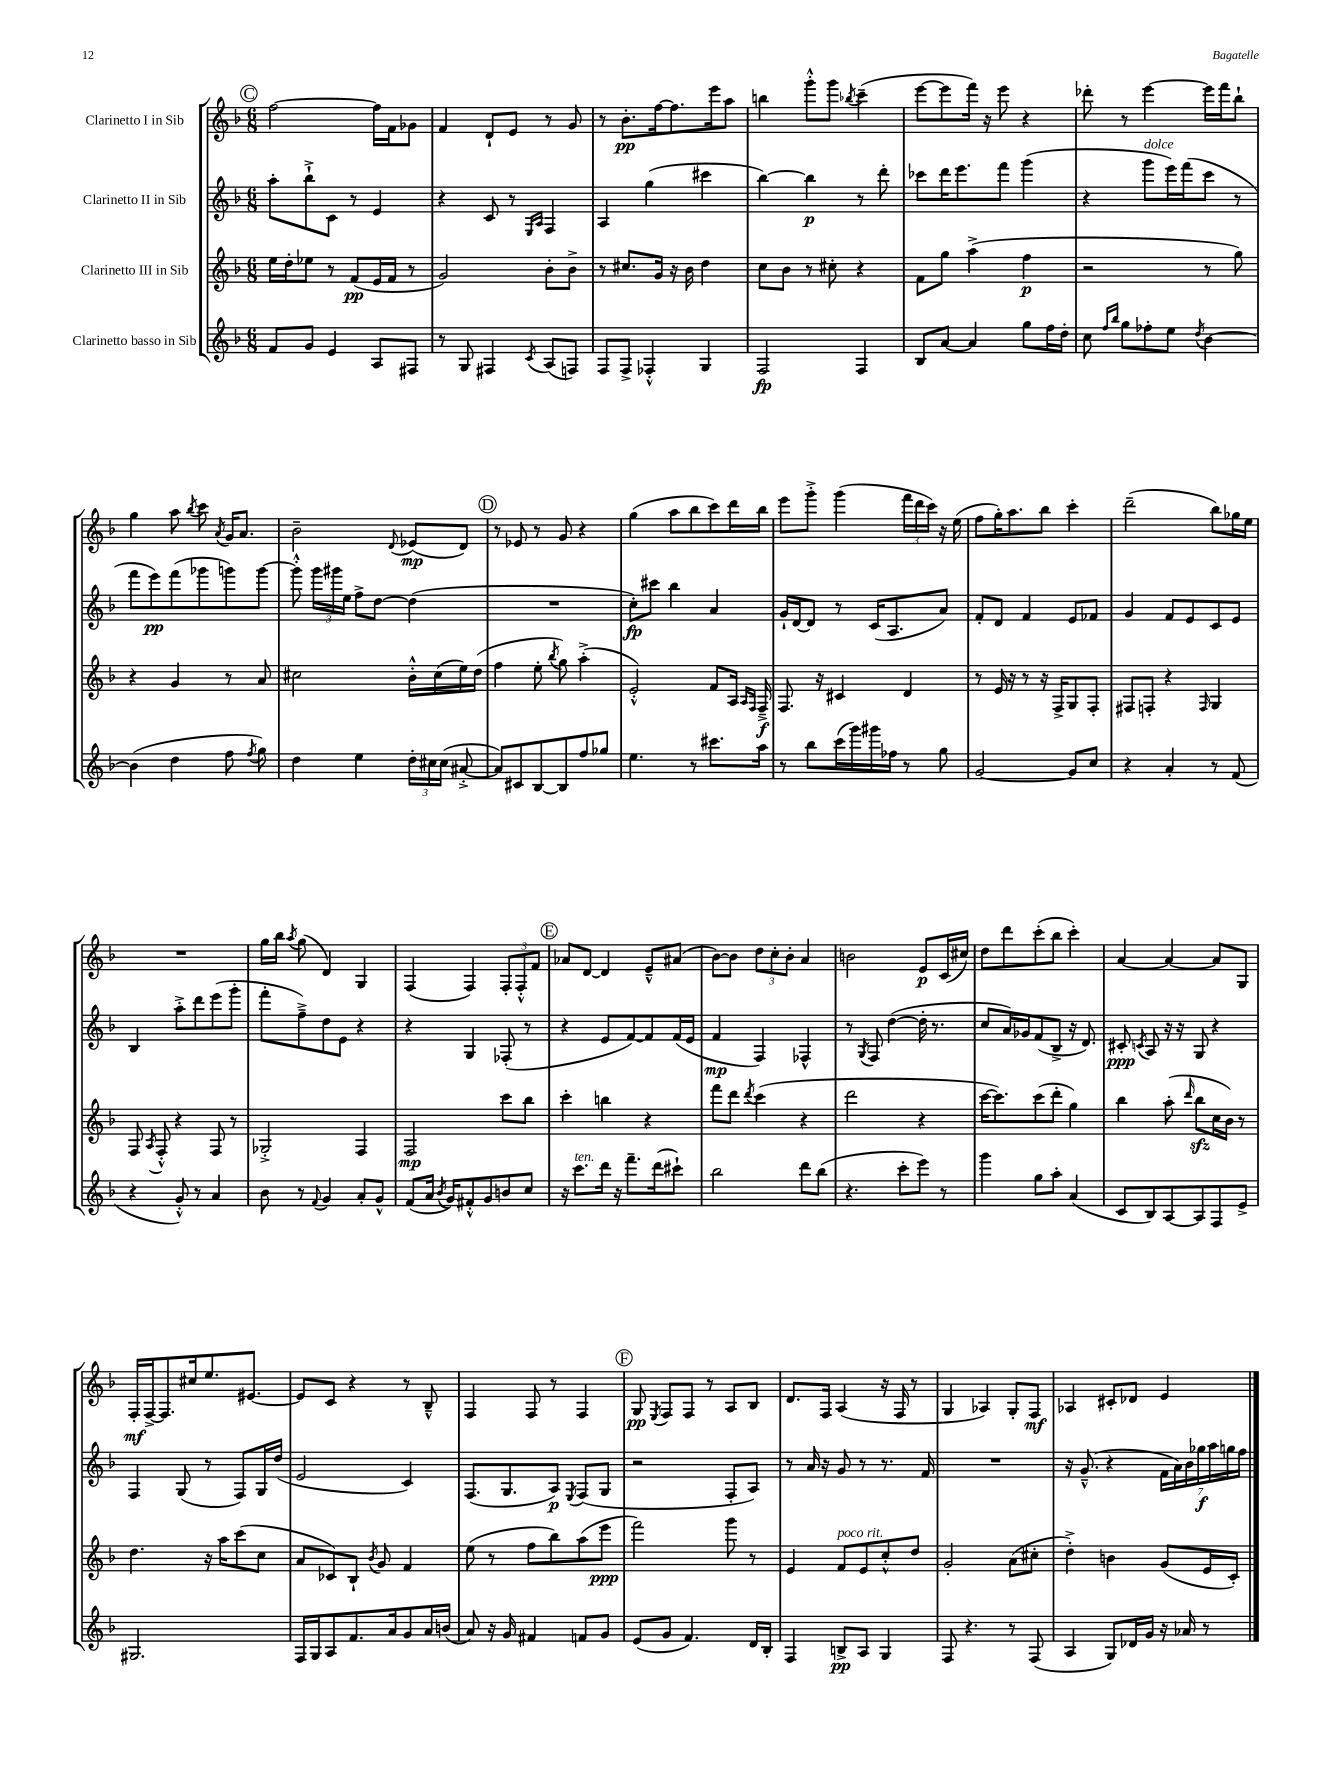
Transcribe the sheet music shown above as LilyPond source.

<<
\new StaffGroup <<
\new Staff = "s0" \with { instrumentName = "Clarinetto I in Sib" } {
    \clef treble \key f \major \numericTimeSignature \time 6/8
    \autoBeamOff \mark \markup { \circle "C" } f''2~ f''16[ f'16 ges'8] |
    f'4 d'8[-! e'8] r8 g'8 |
    r8 bes'8.[-.\pp f''16~ f''8. e'''16 a''8] |
    b''4 g'''8[-.-^ g'''8] \acciaccatura { bes''8 } c'''4--( |
    e'''8[~ e'''8 f'''16]) r16 e'''8 r4 |
    des'''8-. r8 e'''4~ e'''16[ f'''16 bes''8]-! |
    g''4 a''8 \acciaccatura { bes''8 } c'''8 \acciaccatura { a'8 } g'16[ a'8.] |
    bes'2-- \appoggiatura { d'8 } ees'8[\mp( d'8]) |
    \mark \markup { \circle "D" } r8 ees'8 r8 g'8 r4 |
    g''4( a''8[ bes''8 c'''8) d'''16 bes''16] |
    e'''8[ g'''8]-.-> g'''4( \tuplet 3/2 { f'''16[ d'''16 c'''16]) } r16 e''16( |
    f''8[ g''16-.) a''8. bes''8] c'''4-. |
    d'''2--( bes''8[) ges''16 e''16] |
    R2. |
    g''16[ bes''16] \acciaccatura { a''8 } g''8( d'4) g4 |
    f4( f4) \tuplet 3/2 { f8[-. f8-.-^ f'8] } |
    \mark \markup { \circle "E" } aes'8[ d'8]~ d'4 e'8[---^ ais'8]( |
    bes'8[~) bes'8] \tuplet 3/2 { d''8[ c''8-. bes'8]-. } a'4 |
    b'2 e'8[\p c'16( cis''16]) |
    d''8[ d'''8 c'''8-.( bes''8] c'''4-.) |
    a'4~ a'4~ a'8[ g8] |
    f16[-.\mf f16~-> f8. cis''16 e''8. eis'8.]~ |
    eis'8[ c'8] r4 r8 bes8---^ |
    f4 f8 r8 f4 |
    \mark \markup { \circle "F" } g8\pp \acciaccatura { e8 } f8[ f8] r8 a8[ bes8] |
    d'8.[ f16] a4( r16 f16 r8 |
    g4 aes4) g8[-. f8]\mf |
    aes4 cis'8[-. des'8] e'4 \bar "|." |
}
\new Staff = "s1" \with { instrumentName = "Clarinetto II in Sib" } {
    \clef treble \key f \major \numericTimeSignature \time 6/8
    \autoBeamOff \mark \markup { \circle "C" } a''8[-. bes''8-!-> c'8] r8 e'4 |
    r4 c'8 r8 \grace { e16[ a16] } f4 |
    a4 g''4( cis'''4 |
    bes''4~) bes''4\p r8 d'''8-. |
    ces'''8[ d'''16 e'''8. f'''8] g'''4( |
    r4 g'''8[^\markup { \italic "dolce" } e'''16) f'''16( c'''8] r8 |
    f'''8[ e'''8\pp) f'''8( ges'''8 g'''8) g'''8]~ |
    g'''8-.-^ \tuplet 3/2 { g'''16[ gis'''16 e''16] } f''8[-> d''8]~ d''4( |
    \mark \markup { \circle "D" } R2. |
    c''8[-.\fp) cis'''8] bes''4 a'4 |
    g'16[-! d'16~ d'8] r8 c'16[( a8. a'8]) |
    f'8[-. d'8] f'4 e'8[ fes'8] |
    g'4 f'8[ e'8 c'8 e'8] |
    bes4 a''8[-.-> d'''8 e'''8( g'''8]-. |
    f'''8[-. f''8--->) d''8 e'8] r4 |
    r4 g4 fes8-.( r8 |
    \mark \markup { \circle "E" } r4 e'8[ f'8~) f'8 f'16( e'16] |
    f'4\mp f4) fes4-^ |
    r8 \acciaccatura { g8 } f8 d''4~( d''16-. r8. |
    c''8[ a'16) ges'16 f'8( bes8]-> r16 d'8.) |
    cis'8-.\ppp \acciaccatura { c'8 } a8 r16 r16 g8 r4 |
    f4 g8( r8 f8[) g16 d''16]( |
    e'2 c'4) |
    f8.[( g8. a8]\p) \acciaccatura { e8 } f8[( g8] |
    \mark \markup { \circle "F" } r2 f8[-. a8]) |
    r8 a'16 r16 g'8 r8 r8. f'16 |
    R2. |
    r16 g'8.---^( r4 \tuplet 7/4 { f'16[ a'16) bes'16 ges''16\f a''16 g''16 f''16] } \bar "|." |
}
\new Staff = "s2" \with { instrumentName = "Clarinetto III in Sib" } {
    \clef treble \key f \major \numericTimeSignature \time 6/8
    \autoBeamOff \mark \markup { \circle "C" } e''16[ d''16-. ees''8] r8 f'8[\pp( e'16 f'16] r8 |
    g'2) bes'8[-. bes'8]-> |
    r8 cis''8.[ g'16] r16 bes'16 d''4 |
    c''8[ bes'8] r8 cis''8-. r4 |
    f'8[ g''8] a''4->( f''4\p |
    r2 r8 g''8) |
    r4 g'4 r8 a'8 |
    cis''2 bes'16[-.-^ cis''16( e''16) d''16]( |
    \mark \markup { \circle "D" } f''4 e''8-. \acciaccatura { bes''8 } g''8) a''4-.->( |
    e'2-.-^) f'8[ a16] \grace { a16[ f16] } f16--->\f |
    f8. r16 cis'4 d'4 |
    r8 e'16 r16 r8 r16 f16[-> g8 f8]-. |
    fis8[ f8]-. r4 \grace { f16 } g4 |
    f8 \acciaccatura { a8 } f8-.-^ r4 f8 r8 |
    ges2-.-> f4 |
    f2\mp c'''8[ bes''8] |
    \mark \markup { \circle "E" } c'''4-. b''4 r4 |
    f'''8[ d'''8] \acciaccatura { d'''8 } c'''4( r4 |
    d'''2 r4 |
    c'''16[~ c'''8.) c'''8( d'''8]-. g''4) |
    bes''4 a''8-.( \grace { d'''16 } bes''8[\sfz c''16 bes'16]) r8 |
    d''4. r16 a''16[ c'''8( c''8] |
    a'8[ ces'8) bes8]-! \acciaccatura { bes'8 } g'8 f'4 |
    e''8( r8 f''8[ bes''8) a''8( e'''8]\ppp |
    \mark \markup { \circle "F" } f'''2) g'''8 r8 |
    e'4 f'8[^\markup { \italic "poco rit." } e'8 c''8-.-^ d''8] |
    g'2-. a'8[( cis''8]-. |
    d''4-.->) b'4 g'8[( e'16 c'16]-.) \bar "|." |
}
\new Staff = "s3" \with { instrumentName = "Clarinetto basso in Sib" } {
    \clef treble \key f \major \numericTimeSignature \time 6/8
    \autoBeamOff \mark \markup { \circle "C" } f'8[ g'8] e'4 a8[ fis8] |
    r8 g8 fis4 \acciaccatura { c'8 } a8[( f8]) |
    f8[ f8]-> fes4-.-^ g4 |
    f2\fp f4 |
    bes8[ a'8]~ a'4 g''8[ f''16 d''16]-. |
    c''8 \grace { f''16[ bes''16] } g''8[ fes''8-. e''8] \acciaccatura { d''8 } bes'4~ |
    bes'4( d''4 f''8 \acciaccatura { f''8 } g''8) |
    d''4 e''4 \tuplet 3/2 { d''16[-. cis''16 cis''16]( } ais'8~-.-> |
    \mark \markup { \circle "D" } ais'8[) cis'8 bes8~ bes8 f''8 ges''8] |
    e''4. r8 cis'''8.[ a''16] |
    r8 bes''8[ c'''16( g'''16) gis'''16 fes''16] r8 g''8 |
    g'2~ g'8[ c''8] |
    r4 a'4-. r8 f'8( |
    r4 g'8-.-^) r8 a'4 |
    bes'8 r8 \appoggiatura { f'8 } g'4 a'8[-. g'8]-^ |
    f'8[( a'16] \acciaccatura { bes'8 } g'16[) fis'8-.-^ g'8 b'8 c''8] |
    \mark \markup { \circle "E" } r16 c'''8.[^\markup { \italic "ten." } d'''16] r16 f'''8.[-- d'''16( cis'''8]-!) |
    bes''2 d'''8[ bes''8]( |
    r4. c'''8[-. e'''8]) r8 |
    g'''4 g''8[ a''8]-. a'4( |
    c'8[ bes8) a8~ a8 f8 e'8]-> |
    gis2. |
    f16[ g16 a8 f'8. a'16 g'8 a'16 b'16]( |
    a'8) r16 g'16 fis'4 f'8[ g'8] |
    \mark \markup { \circle "F" } e'8[( g'8] f'4.) d'16[ bes16]-. |
    f4 b8[->\pp a8] g4 |
    f8 r4. r8 f8( |
    a4 g8[) des'16 g'16] r16 aes'16 r8 \bar "|." |
}
>>
>>
\layout { \context { \Score \remove "Bar_number_engraver" } }
